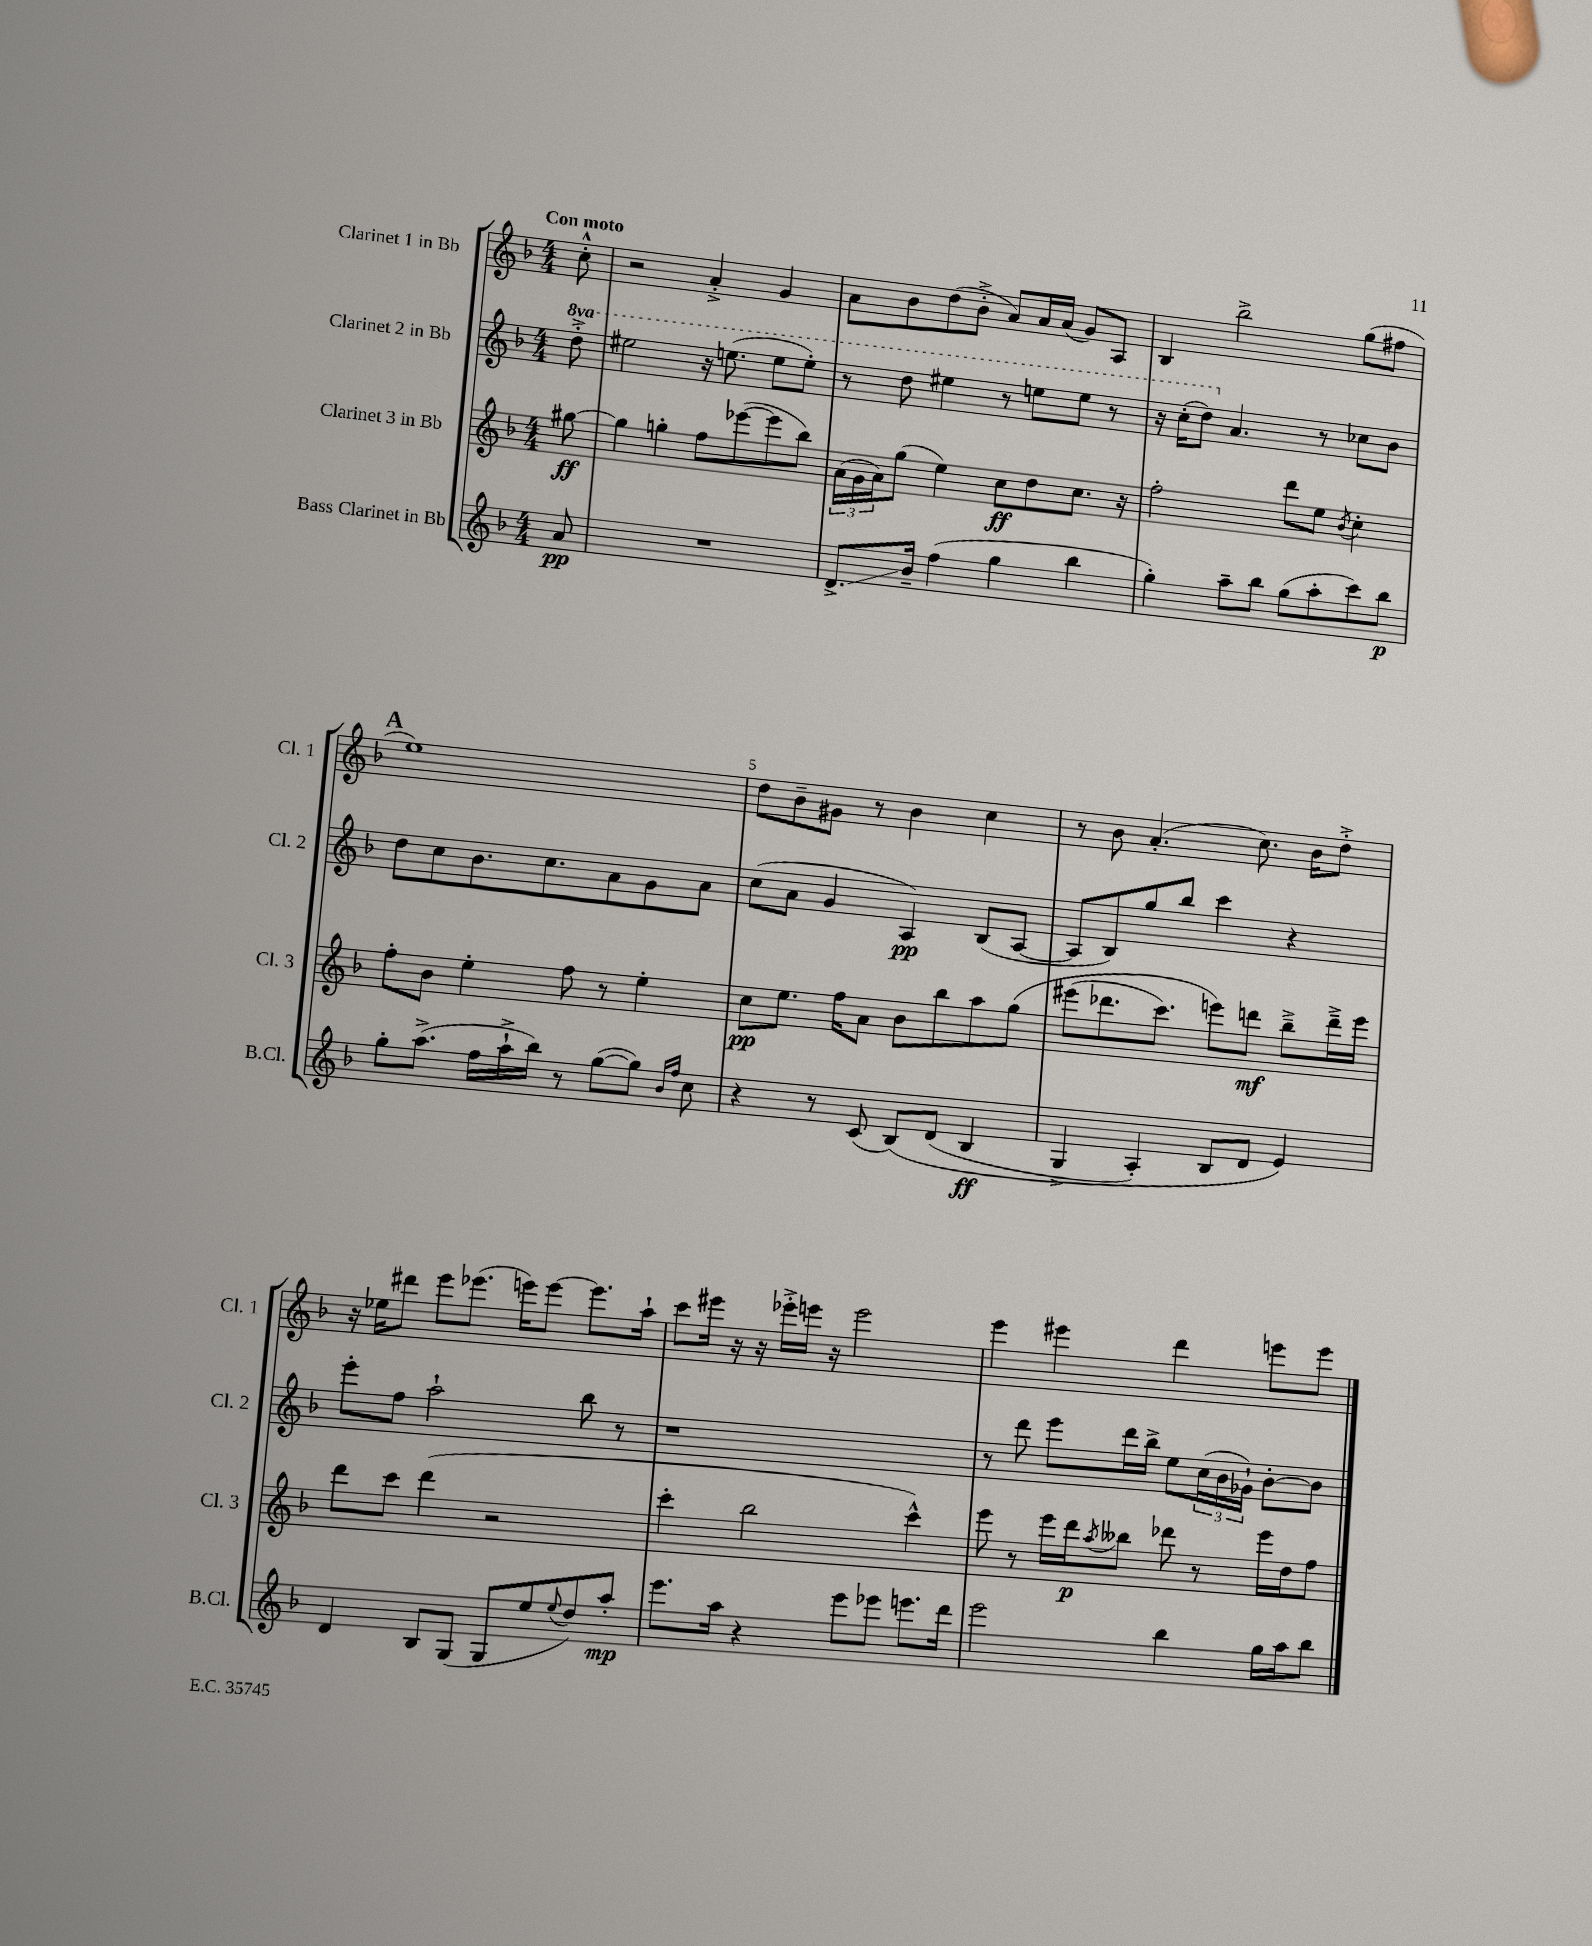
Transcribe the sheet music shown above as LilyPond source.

<<
\new StaffGroup <<
\new Staff = "s0" \with { instrumentName = "Clarinet 1 in Bb" shortInstrumentName = "Cl. 1" } {
    \clef treble \key f \major \numericTimeSignature \time 4/4 \partial 8 \tempo "Con moto"
    c''8-.-^ |
    r2 a'4-.-> g'4 |
    a'8 bes'8 d''8( bes'8-.-> a'8) a'16 a'16( g'8) a8 |
    bes4 bes''2-> g''8( fis''8 |
    \mark \markup { \bold "A" } e''1) |
    d''8 bes'8-- gis'8 r8 bes'4 c''4 |
    r8 bes'8 a'4.-.( c''8.) bes'16 d''8-.-> |
    r16 ees''16 dis'''8 e'''8 ees'''8.( e'''16) e'''8~ e'''8. a''16-! |
    c'''8 eis'''16 r16 r16 ees'''16-.-> e'''16 r16 e'''2 |
    e'''4 eis'''4 d'''4 e'''8 e'''8 \bar "|." |
}
\new Staff = "s1" \with { instrumentName = "Clarinet 2 in Bb" shortInstrumentName = "Cl. 2" } {
    \clef treble \key f \major \numericTimeSignature \time 4/4 \set Staff.ottavationMarkups = #ottavation-simple-ordinals \partial 8
    \ottava #1 d'''8-.-> |
    eis'''2 r16 e'''8.( e'''8 e'''8-.) |
    r8 d'''8 eis'''4 r8 e'''8 e'''8 r8 |
    r16 c'''16-.( d'''8) \ottava #0 a'4. r8 ces''8 bes'8 |
    \mark \markup { \bold "A" } d''8 c''8 bes'8. c''8. a'8 g'8 a'8 |
    c''8( a'8 g'4 a4\pp) bes8( a8~ |
    a8 bes8) g''8 bes''8 c'''4 r4 |
    e'''8-. f''8 a''2-! bes''8 r8 |
    r1 |
    r8 d'''8 e'''8 d'''16 bes''16-> e''8 \tuplet 3/2 { c''16( bes'16 ges'16-!) } bes'8~-. bes'8 \bar "|." |
}
\new Staff = "s2" \with { instrumentName = "Clarinet 3 in Bb" shortInstrumentName = "Cl. 3" } {
    \clef treble \key f \major \numericTimeSignature \time 4/4 \partial 8
    gis''8~\ff |
    gis''4 g''4-. f''8 ees'''8~( ees'''8 bes''8) |
    \tuplet 3/2 { a'16( g'16 a'16) } g''8( e''4) c''8\ff d''8 c''8. r16 |
    f''2-. d'''8 e''8 \acciaccatura { bes'8 } c''4-. |
    \mark \markup { \bold "A" } f''8-. bes'8 e''4-. f''8 r8 e''4-. |
    c''8\pp e''8. f''16 a'8 bes'8 bes''8 a''8 g''8\( |
    eis'''8( des'''8. c'''8.) e'''8\) d'''8\mf bes''8---> d'''16---> e'''16 |
    d'''8 c'''8 d'''4( r2 |
    c'''4-. bes''2 c'''4-^) |
    e'''8 r8 e'''16 d'''16\p \acciaccatura { a''8 } beses''8 des'''8 r8 e'''16 d''16 f''8 \bar "|." |
}
\new Staff = "s3" \with { instrumentName = "Bass Clarinet in Bb" shortInstrumentName = "B.Cl." } {
    \clef treble \key f \major \numericTimeSignature \time 4/4 \partial 8
    a'8\pp |
    R1 |
    d'8.->\glissando bes'16-- f''4( g''4 bes''4 |
    g''4-.) a''8-- bes''8 g''8( a''8-. c'''8) bes''8\p |
    \mark \markup { \bold "A" } g''8-. a''8.->( f''16 a''16-!-> bes''16) r8 g''8~( g''8) \grace { bes'16 f''16 } c''8 |
    r4 r8 c'8( bes8)\( d'8( bes4\ff |
    g4-> a4-.) bes8 d'8 e'4\) |
    d'4 bes8 g8( g8 e''8 \appoggiatura { e''8 } d''8) a''8-.\mp |
    e'''8. a''16 r4 e'''8 ees'''8 e'''8. d'''16 |
    e'''2 bes''4 g''16 a''16 bes''8 \bar "|." |
}
>>
>>
\layout { \context { \Score \override BarNumber.break-visibility = ##(#f #t #t) barNumberVisibility = #(every-nth-bar-number-visible 5) } }
